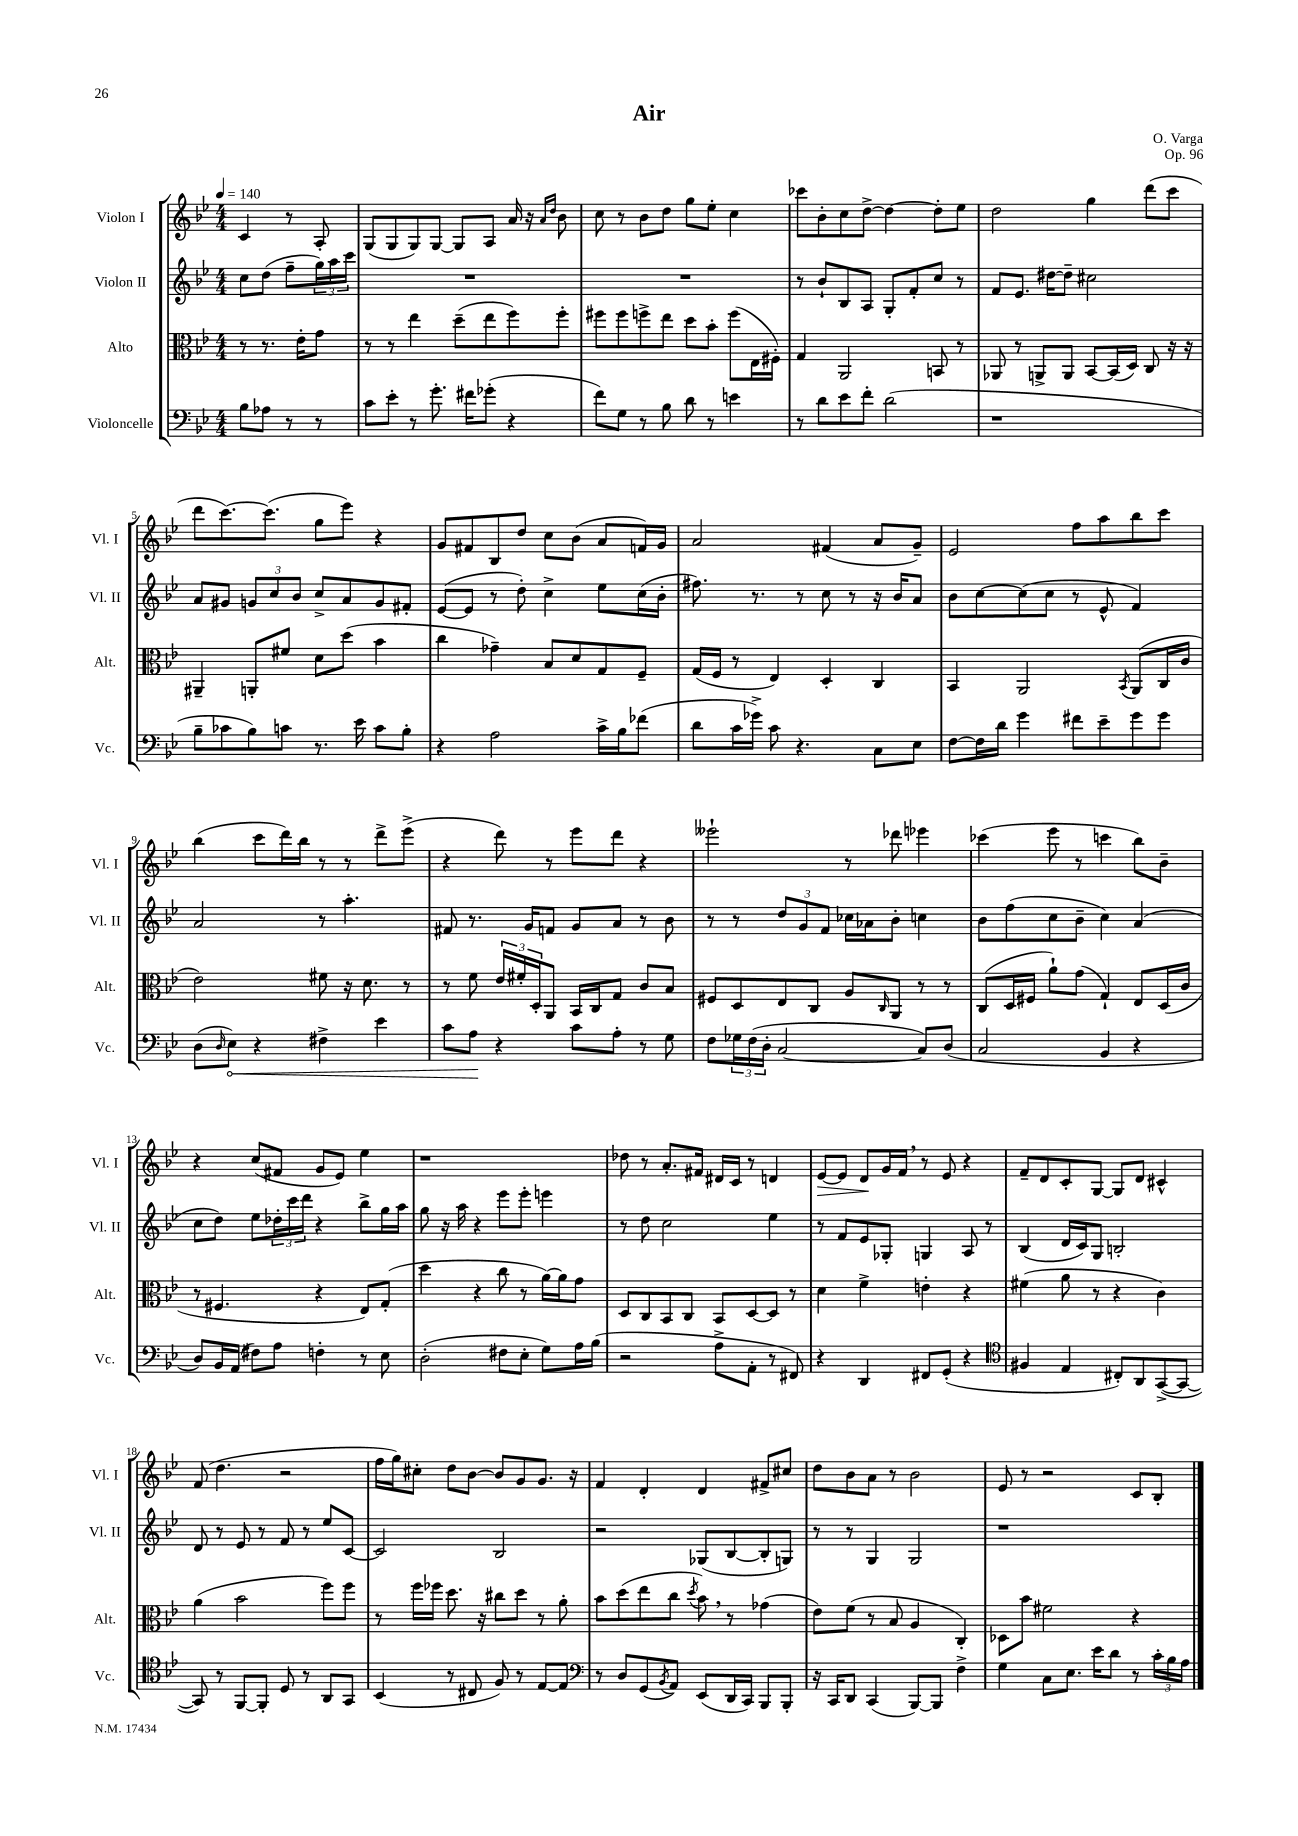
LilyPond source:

\header { title = "Air" composer = "O. Varga" opus = "Op. 96" }
<<
\new StaffGroup <<
\new Staff = "s0" \with { instrumentName = "Violon I" shortInstrumentName = "Vl. I" } {
    \clef treble \key bes \major \numericTimeSignature \time 4/4 \partial 2 \tempo 4 = 140
    c'4 r8 a8-. |
    g8( g8 g8) g8~ g8 a8 a'16 r16 \grace { a'16 d''16 } bes'8 |
    c''8 r8 bes'8 d''8 g''8 ees''8-. c''4 |
    ces'''8 bes'8-. c''8 d''8~-> d''4~ d''8-. ees''8 |
    d''2 g''4 d'''8( c'''8 |
    d'''8 c'''8.~) c'''8.( g''8 ees'''8) r4 |
    g'8 fis'8 bes8 d''8 c''8 bes'8( a'8 f'16) g'16 |
    a'2 fis'4( a'8 g'8--) |
    ees'2 f''8 a''8 bes''8 c'''8 |
    bes''4( c'''8 d'''16) bes''16 r8 r8 d'''8-> ees'''8->( |
    r4 d'''8) r8 ees'''8 d'''8 r4 |
    eeses'''2-! r8 des'''8 ees'''4 |
    ces'''4( ees'''8 r8 c'''4 bes''8) bes'8-- |
    r4 c''8( fis'8 g'8 ees'8) ees''4 |
    r1 |
    des''8 r8 a'8.-. fis'16 dis'16 c'16 r8 d'4 |
    ees'8~\> ees'8 d'8\! g'16 f'16 \breathe r8 ees'8 r4 |
    f'8-- d'8 c'8-. g8~ g8 d'8 cis'4-^ |
    f'8( d''4. r2 |
    f''16 g''16) cis''8-. d''8 bes'8~ bes'8 g'8 g'8. r16 |
    f'4 d'4-. d'4 fis'8-> cis''8 |
    d''8 bes'8 a'8 r8 bes'2 |
    ees'8 r8 r2 c'8 bes8-. \bar "|." |
}
\new Staff = "s1" \with { instrumentName = "Violon II" shortInstrumentName = "Vl. II" } {
    \clef treble \key bes \major \numericTimeSignature \time 4/4 \partial 2
    c''8 d''8( f''8-- \tuplet 3/2 { g''16) a''16 c'''16 } |
    R1 |
    R1 |
    r8 bes'8-! bes8 a8 g8-. f'8-. c''8 r8 |
    f'8 ees'8. dis''16~ dis''8-- cis''2 |
    a'8 gis'8 \tuplet 3/2 { g'8 c''8 bes'8 } c''8-> a'8 g'8 fis'8-. |
    ees'8~( ees'8 r8 d''8-.) c''4-> ees''8 c''16( bes'16-. |
    fis''8.) r8. r8 c''8 r8 r16 bes'16 a'8 |
    bes'8 c''8~ c''8( c''8 r8 ees'8-^ f'4) |
    a'2 r8 a''4.-. |
    fis'8 r8. g'16 f'8 g'8 a'8 r8 bes'8 |
    r8 r8 \tuplet 3/2 { d''8 g'8 f'8 } ces''16 aes'16 bes'8-. c''4 |
    bes'8 f''8( c''8 bes'8-- c''4) a'4( |
    c''8 d''8) ees''8 \tuplet 3/2 { des''16-. c'''16 d'''16 } r4 bes''8-> g''16 a''16 |
    g''8 r16 a''16 r4 ees'''8 ees'''8-. e'''4 |
    r8 d''8 c''2 ees''4 |
    r8 f'8 ees'8 ges8-. g4 a8 r8 |
    bes4( d'16 c'16) g8 b2-. |
    d'8 r8 ees'8 r8 f'8 r8 ees''8 c'8~ |
    c'2 bes2 |
    r2 ges8( bes8~ bes8-. g8) |
    r8 r8 g4 g2 |
    r1 \bar "|." |
}
\new Staff = "s2" \with { instrumentName = "Alto" shortInstrumentName = "Alt." } {
    \clef alto \key bes \major \numericTimeSignature \time 4/4 \partial 2
    r8 r8. ees'16-. g'8 |
    r8 r8 ees''4 d''8--( ees''8 f''8) f''8-. |
    fis''8 fis''8 f''8-> ees''8 d''8 bes'8-. f''8( ees16 fis16-.) |
    g4 a,2 b,8 r8 |
    aes,8 r8 a,8-> a,8 bes,8~ bes,16( d16) c8 r16 r16 |
    ais,4-- a,8-. fis'8 d'8 d''8( bes'4 |
    c''4 ges'4--) bes8 d'8 g8 f8-- |
    g16( f16 r8 ees4) d4-. c4 |
    bes,4 a,2 \acciaccatura { bes,8 } a,8( c16 c'16 |
    ees'2) fis'8 r16 d'8. r8 |
    r8 f'8 \tuplet 3/2 { ees'16 fis'16-. d16-. } a,8 bes,16 c16 g8 c'8 bes8 |
    fis8 d8 ees8 c8 a8 \grace { c16 } a,8 r8 r8 |
    c8( d16 fis16 a'8-!) g'8( g4-!) ees8 d16( c'16 |
    r8 fis4. r4 ees8) g8-.( |
    d''4 r4 c''8 r8 a'16~) a'16 g'8 |
    d8 c8 bes,8 c8 bes,8 d8~ d8 r8 |
    d'4 f'4-> e'4-. r4 |
    fis'4( a'8 r8 r4 c'4) |
    a'4( bes'2 f''8) f''8 |
    r8 f''16 fes''16 d''8. r16 cis''8 d''8 r8 a'8-. |
    bes'8 d''8( ees''8 c''8 \acciaccatura { d''8 } bes'8) \breathe r8 ges'4( |
    ees'8) f'8( r8 bes8 a4 c4-.) |
    des8 bes'8 fis'2 r4 \bar "|." |
}
\new Staff = "s3" \with { instrumentName = "Violoncelle" shortInstrumentName = "Vc." } {
    \clef bass \key bes \major \numericTimeSignature \time 4/4 \partial 2
    bes8 aes8 r8 r8 |
    c'8 ees'8-. r8 g'8.-. fis'16 ges'8-.( r4 |
    f'8) g8 r8 bes8 d'8 r8 e'4 |
    r8 d'8 ees'8 f'8-. d'2( |
    r1 |
    bes8-- ces'8 bes8) c'8 r8. ees'16 c'8 bes8-. |
    r4 a2 c'16-> bes16 fes'8( |
    d'8 c'16 ges'16->) c'8 r4. c8 ees8 |
    f8~ f16 d'16 g'4 fis'8 ees'8-- g'8 g'8 |
    d8( \grace { d16 } \once \override Hairpin.circled-tip = ##t ees8\<) r4 fis4-> ees'4 |
    c'8 a8\! r4 c'8 a8-. r8 g8 |
    f8 \tuplet 3/2 { ges16 f16( d16-. } c2~ c8) d8( |
    c2 bes,4 r4 |
    d8) bes,16 a,16( fis8) a8 f4-. r8 ees8 |
    d2-.( fis8 ees8-. g8) a16 bes16( |
    r2 a8-> a,8-. r8 fis,8) |
    r4 d,4 fis,8 g,8-.( r4 |
    \clef tenor fis4 ees4 cis8-.) a,8 g,8~->( g,8~ |
    g,8) r8 f,8~ f,8-. d8 r8 a,8 g,8 |
    bes,4( r8 cis8 f8) r8 ees8~ ees8 |
    \clef bass r8 d8 g,8( \acciaccatura { bes,8 } a,8) ees,8( d,16 c,16) bes,,8 bes,,8-. |
    r16 c,16 d,8 c,4( bes,,8~) bes,,8 f4-> |
    g4 c8 ees8. ees'16 d'8 r8 \tuplet 3/2 { c'16-. bes16 a16 } \bar "|." |
}
>>
>>
